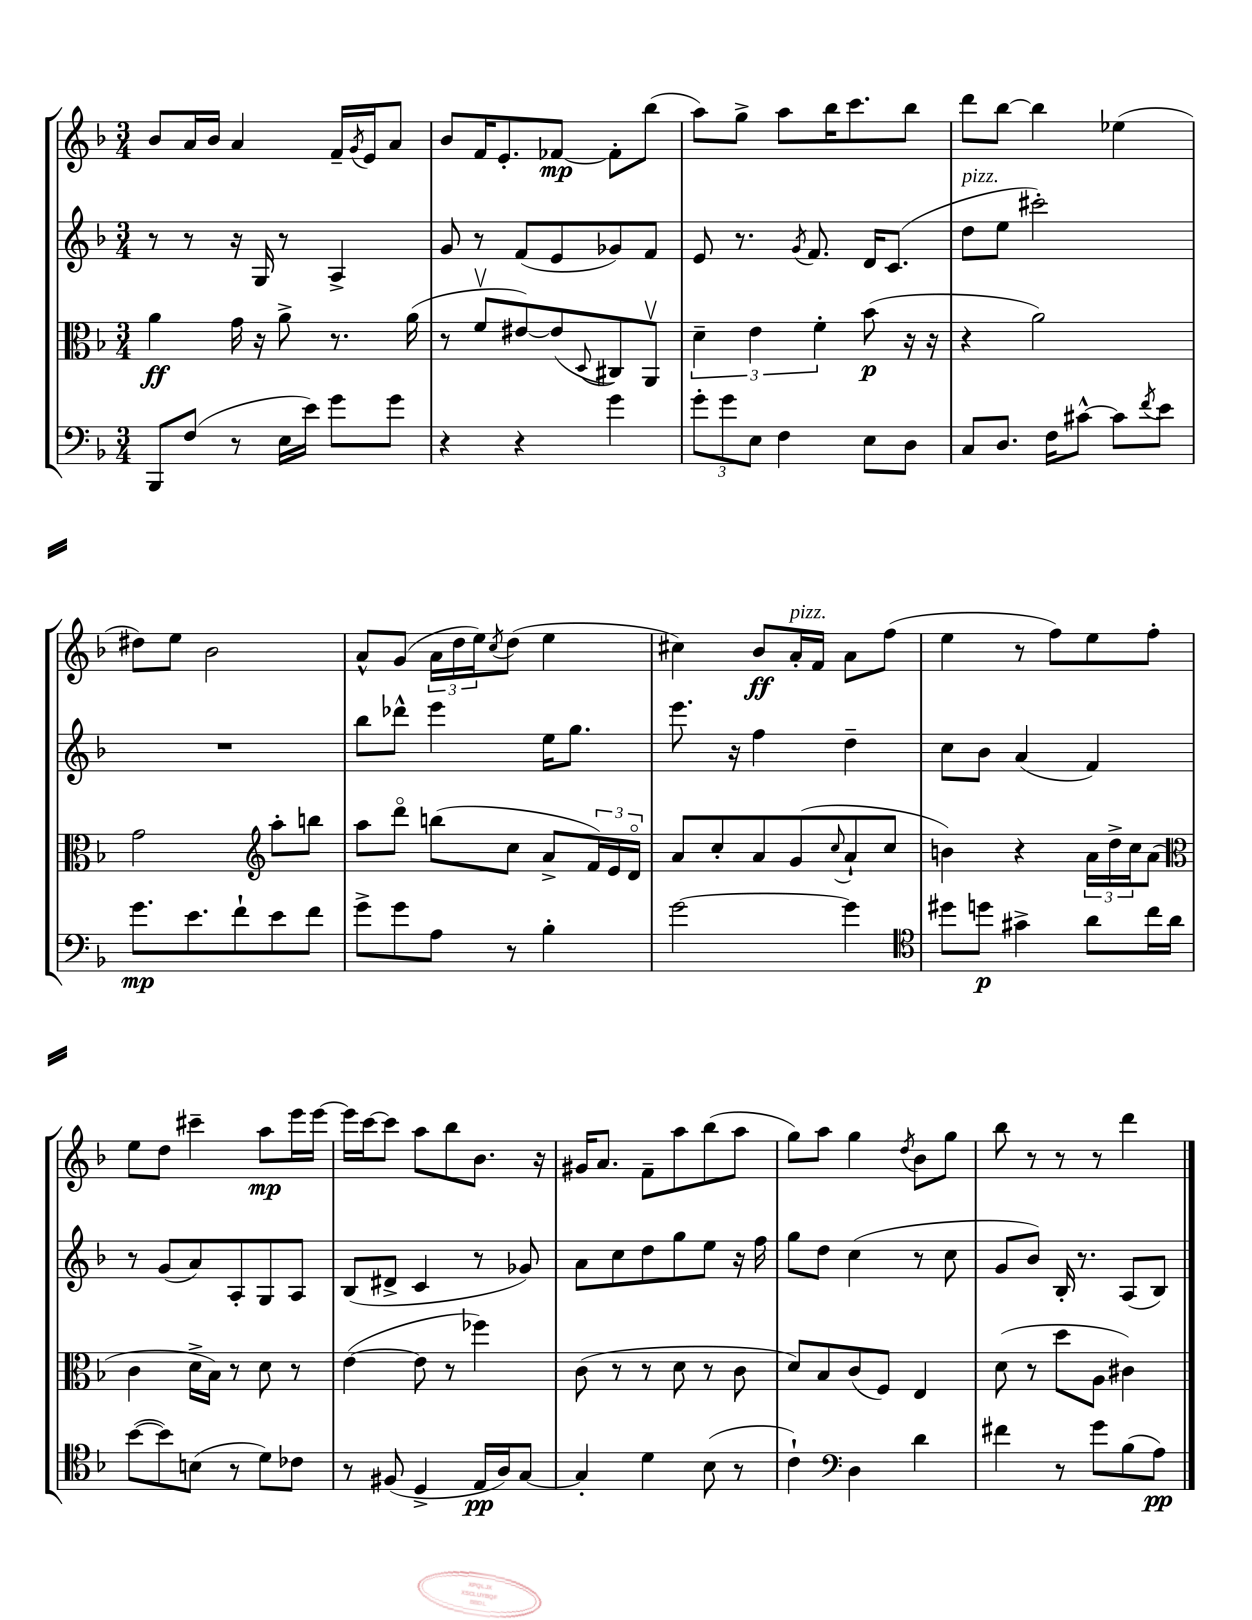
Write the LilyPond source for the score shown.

<<
\new StaffGroup <<
\new Staff = "s0" {
    \clef treble \key f \major \numericTimeSignature \time 3/4
    bes'8 a'16 bes'16 a'4 f'16-- \acciaccatura { g'8 } e'16 a'8 |
    bes'8 f'16 e'8.-. fes'8~\mp fes'8-. bes''8( |
    a''8) g''8-> a''8 bes''16 c'''8. bes''8 |
    d'''8 bes''8~ bes''4 ees''4( |
    dis''8) e''8 bes'2 |
    a'8-^ g'8( \tuplet 3/2 { a'16 d''16 e''16) } \acciaccatura { c''8 } d''8( e''4 |
    cis''4) bes'8\ff a'16-.^\markup { \italic "pizz." } f'16 a'8 f''8( |
    e''4 r8 f''8) e''8 f''8-. |
    e''8 d''8 cis'''4-- a''8\mp e'''16 e'''16~ |
    e'''16 c'''16~ c'''8 a''8 bes''8 bes'8. r16 |
    gis'16 a'8. f'8-- a''8 bes''8( a''8 |
    g''8) a''8 g''4 \acciaccatura { d''8 } bes'8 g''8 |
    bes''8 r8 r8 r8 d'''4 \bar "|." |
}
\new Staff = "s1" {
    \clef treble \key f \major \numericTimeSignature \time 3/4
    r8 r8 r16 g16 r8 a4-> |
    g'8 r8 f'8( e'8 ges'8) f'8 |
    e'8 r8. \acciaccatura { g'8 } f'8. d'16 c'8.( |
    d''8^\markup { \italic "pizz." } e''8 cis'''2-.) |
    R2. |
    bes''8 des'''8-^ e'''4 e''16 g''8. |
    e'''8. r16 f''4 d''4-- |
    c''8 bes'8 a'4( f'4) |
    r8 g'8( a'8) a8-. g8 a8 |
    bes8( dis'8-> c'4 r8 ges'8) |
    a'8 c''8 d''8 g''8 e''8 r16 f''16 |
    g''8 d''8 c''4( r8 c''8 |
    g'8 bes'8) bes16-. r8. a8( bes8) \bar "|." |
}
\new Staff = "s2" {
    \clef alto \key f \major \numericTimeSignature \time 3/4
    a'4\ff g'16 r16 a'8-> r8. a'16( |
    r8 f'8\upbow eis'8~) eis'8( \appoggiatura { d8 } cis8) a,8\upbow |
    \tuplet 3/2 { d'4-- e'4 f'4-. } bes'8\p( r16 r16 |
    r4 a'2) |
    g'2 \clef treble a''8-. b''8 |
    a''8 d'''8\flageolet b''8( c''8 a'8-> \tuplet 3/2 { f'16) e'16 d'16\flageolet } |
    a'8 c''8-. a'8 g'8( \appoggiatura { c''8 } a'8-! c''8 |
    b'4) r4 \tuplet 3/2 { a'16 d''16-> c''16 } a'8( |
    \clef alto c'4 d'16-> bes16) r8 d'8 r8 |
    e'4~( e'8 r8 fes''4) |
    c'8( r8 r8 d'8 r8 c'8 |
    d'8) bes8 c'8( f8) e4 |
    d'8( r8 d''8 a8 cis'4) \bar "|." |
}
\new Staff = "s3" {
    \clef bass \key f \major \numericTimeSignature \time 3/4
    bes,,8 f8( r8 e16 e'16) g'8 g'8 |
    r4 r4 g'4 |
    \tuplet 3/2 { g'8-. g'8 e8 } f4 e8 d8 |
    c8 d8. f16 cis'8~-^ cis'8 \acciaccatura { f'8 } e'8 |
    g'8.\mp e'8. f'8-! e'8 f'8 |
    g'8-> g'8 a8 r8 bes4-. |
    g'2~ g'4 |
    \clef tenor dis''8 d''8\p gis'4-> a'8 c''16 a'16 |
    bes'8~( bes'8) b8( r8 d'8) ces'8 |
    r8 fis8( d4-> e16\pp a16) g8~ |
    g4-. d'4 bes8( r8 |
    c'4-!) \clef bass d4 d'4 |
    fis'4 r8 g'8 bes8( a8\pp) \bar "|." |
}
>>
>>
\layout { \context { \Score \remove "Bar_number_engraver" } }
